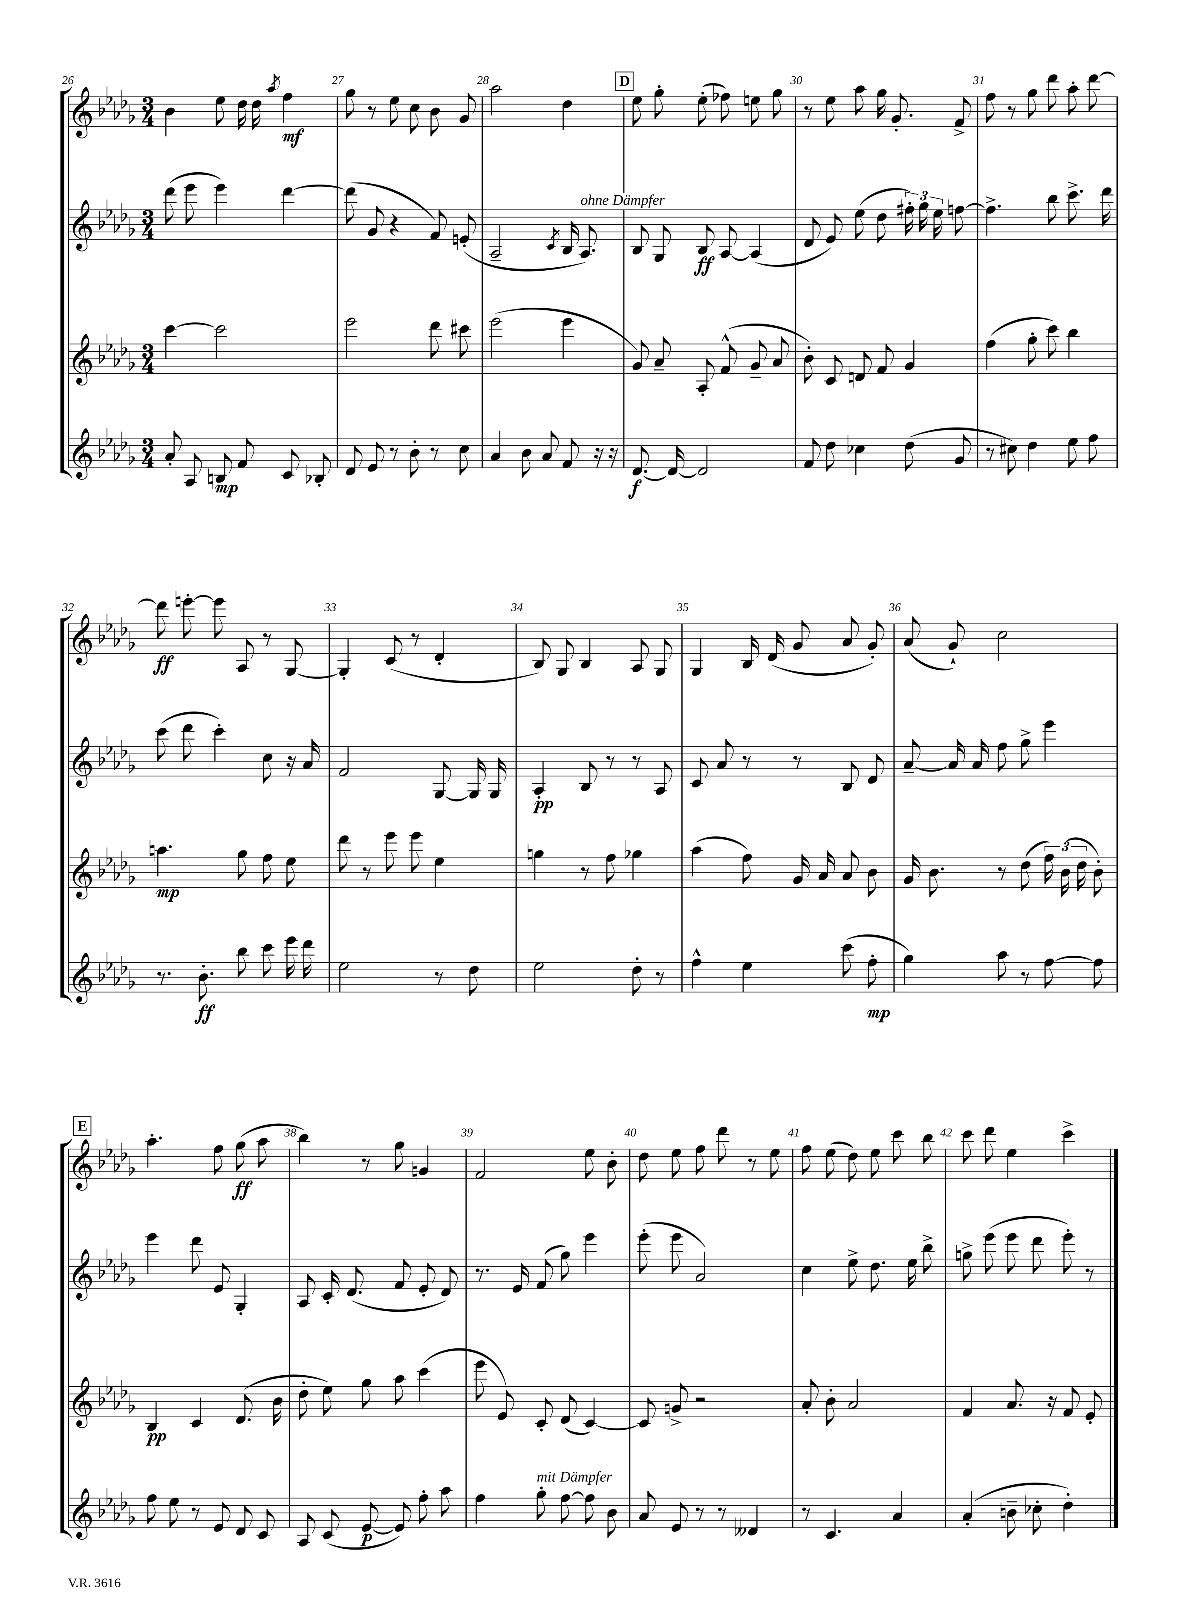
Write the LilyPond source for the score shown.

<<
\new StaffGroup <<
\new Staff = "s0" {
    \clef treble \key des \major \numericTimeSignature \time 3/4
    \autoBeamOff bes'4 ees''8 des''16 des''16 \acciaccatura { aes''8 } f''4\mf |
    ges''8 r8 ees''8 c''8 bes'8 ges'8 |
    aes''2 des''4 |
    \mark \markup { \box "D" } ees''8 ges''8-. ees''8-.( fes''8) e''8 ges''8 |
    r8 ees''8 aes''8 ges''16 ges'8.-. f'8-> |
    f''8 r8 ges''8 des'''8 aes''8-. des'''8~ |
    des'''8\ff e'''8~-. e'''8 aes8 r8 ges8~ |
    ges4-. c'8( r8 des'4-. |
    bes8) ges8 bes4 aes8 ges8 |
    ges4 bes16 des'16( ges'8 aes'8 ges'8-.) |
    aes'8( ges'8-!) c''2 |
    \mark \markup { \box "E" } aes''4.-. f''8 ges''8\ff( aes''8 |
    bes''4) r8 ges''8 g'4 |
    f'2 ees''8 bes'8-. |
    des''8 ees''8 f''8 des'''8 r8 ees''8 |
    f''8 ees''8( des''8) ees''8 c'''8 bes''8 |
    c'''8 des'''8 ees''4 c'''4-> \bar "|." |
}
\new Staff = "s1" {
    \clef treble \key des \major \numericTimeSignature \time 3/4
    \autoBeamOff des'''8( ees'''8 ees'''4) des'''4~ |
    des'''8( ges'8 r4 f'8) e'8-.( |
    aes2-- \acciaccatura { c'8 } bes16 aes8.^\markup { \italic "ohne Dämpfer" }) |
    \mark \markup { \box "D" } bes8 ges8 bes8\ff aes8~ aes4( |
    des'8 ees'8) ees''8( des''8 \tuplet 3/2 { fis''16-.) ges''16 ees''16 } f''8~ |
    f''4.-> bes''8 c'''8.-> des'''16 |
    c'''8( des'''8 c'''4-.) c''8 r16 aes'16 |
    f'2 ges8~ ges16 ges16 |
    aes4-.\pp bes8 r8 r8 aes8 |
    c'8 aes'8 r8 r8 bes8 des'8 |
    aes'8~-- aes'16 aes'16 f''8 ges''8-> ees'''4 |
    \mark \markup { \box "E" } ees'''4 des'''8 ees'8 ges4-. |
    aes8 c'16-. des'8.( f'8 ees'8-. des'8) |
    r8. ees'16 f'8( ges''8) ees'''4 |
    ees'''8-.( ees'''8 aes'2) |
    c''4 ees''8-> des''8. ees''16 bes''8-> |
    g''8-> ees'''8( ees'''8 des'''8 ees'''8-.) r8 \bar "|." |
}
\new Staff = "s2" {
    \clef treble \key des \major \numericTimeSignature \time 3/4
    \autoBeamOff c'''4~ c'''2 |
    ees'''2 des'''8 cis'''8 |
    ees'''2( ees'''4 |
    \mark \markup { \box "D" } ges'8) aes'8-- aes8-. f'8-^( ges'8-- aes'8 |
    bes'8-.) c'8 d'8 f'8 ges'4 |
    f''4( ges''8-. c'''8) bes''4 |
    a''4.\mp ges''8 f''8 ees''8 |
    des'''8 r8 ees'''8 ees'''8 ees''4 |
    g''4 r8 f''8 ges''4 |
    aes''4( f''8) ges'16 aes'16 aes'8 bes'8 |
    ges'16 bes'8. r8 des''8( \tuplet 3/2 { f''16) bes'16( des''16 } bes'8-.) |
    \mark \markup { \box "E" } bes4\pp c'4 des'8.( bes'16 |
    des''8-. ees''8) ges''8 aes''8 c'''4( |
    ees'''8 ees'8) c'8-. des'8( c'4~) |
    c'8 g'8-> r2 |
    aes'8-. bes'8-. aes'2 |
    f'4 aes'8. r16 f'8 ees'8-. \bar "|." |
}
\new Staff = "s3" {
    \clef treble \key des \major \numericTimeSignature \time 3/4
    \autoBeamOff aes'8-. aes8 b8\mp f'8 c'8 bes8-. |
    des'8 ees'8 r8 bes'8-. r8 c''8 |
    aes'4 bes'8 aes'8 f'8 r16 r16 |
    \mark \markup { \box "D" } des'8.~\f des'16~ des'2 |
    f'8 des''8 ces''4 des''8( ges'8 |
    r8 cis''8) des''4 ees''8 f''8 |
    r8. bes'8.-.\ff bes''8 c'''8 ees'''16 des'''16 |
    ees''2 r8 des''8 |
    ees''2 des''8-. r8 |
    f''4-^ ees''4 c'''8( f''8-.\mp |
    ges''4) aes''8 r8 f''8~ f''8 |
    \mark \markup { \box "E" } f''8 ees''8 r8 ees'8 des'8 c'8 |
    aes8 c'8( ees'8~\p ees'8) f''8-. aes''8 |
    f''4 ges''8-.^\markup { \italic "mit Dämpfer" } f''8~ f''8 bes'8 |
    aes'8 ees'8 r8 r8 deses'4 |
    r8 c'4. aes'4 |
    aes'4-.( b'8-- ces''8-. des''4-.) \bar "|." |
}
>>
>>
\layout { \context { \Score currentBarNumber = #26 \override BarNumber.break-visibility = ##(#f #t #t) barNumberVisibility = #all-bar-numbers-visible } }
